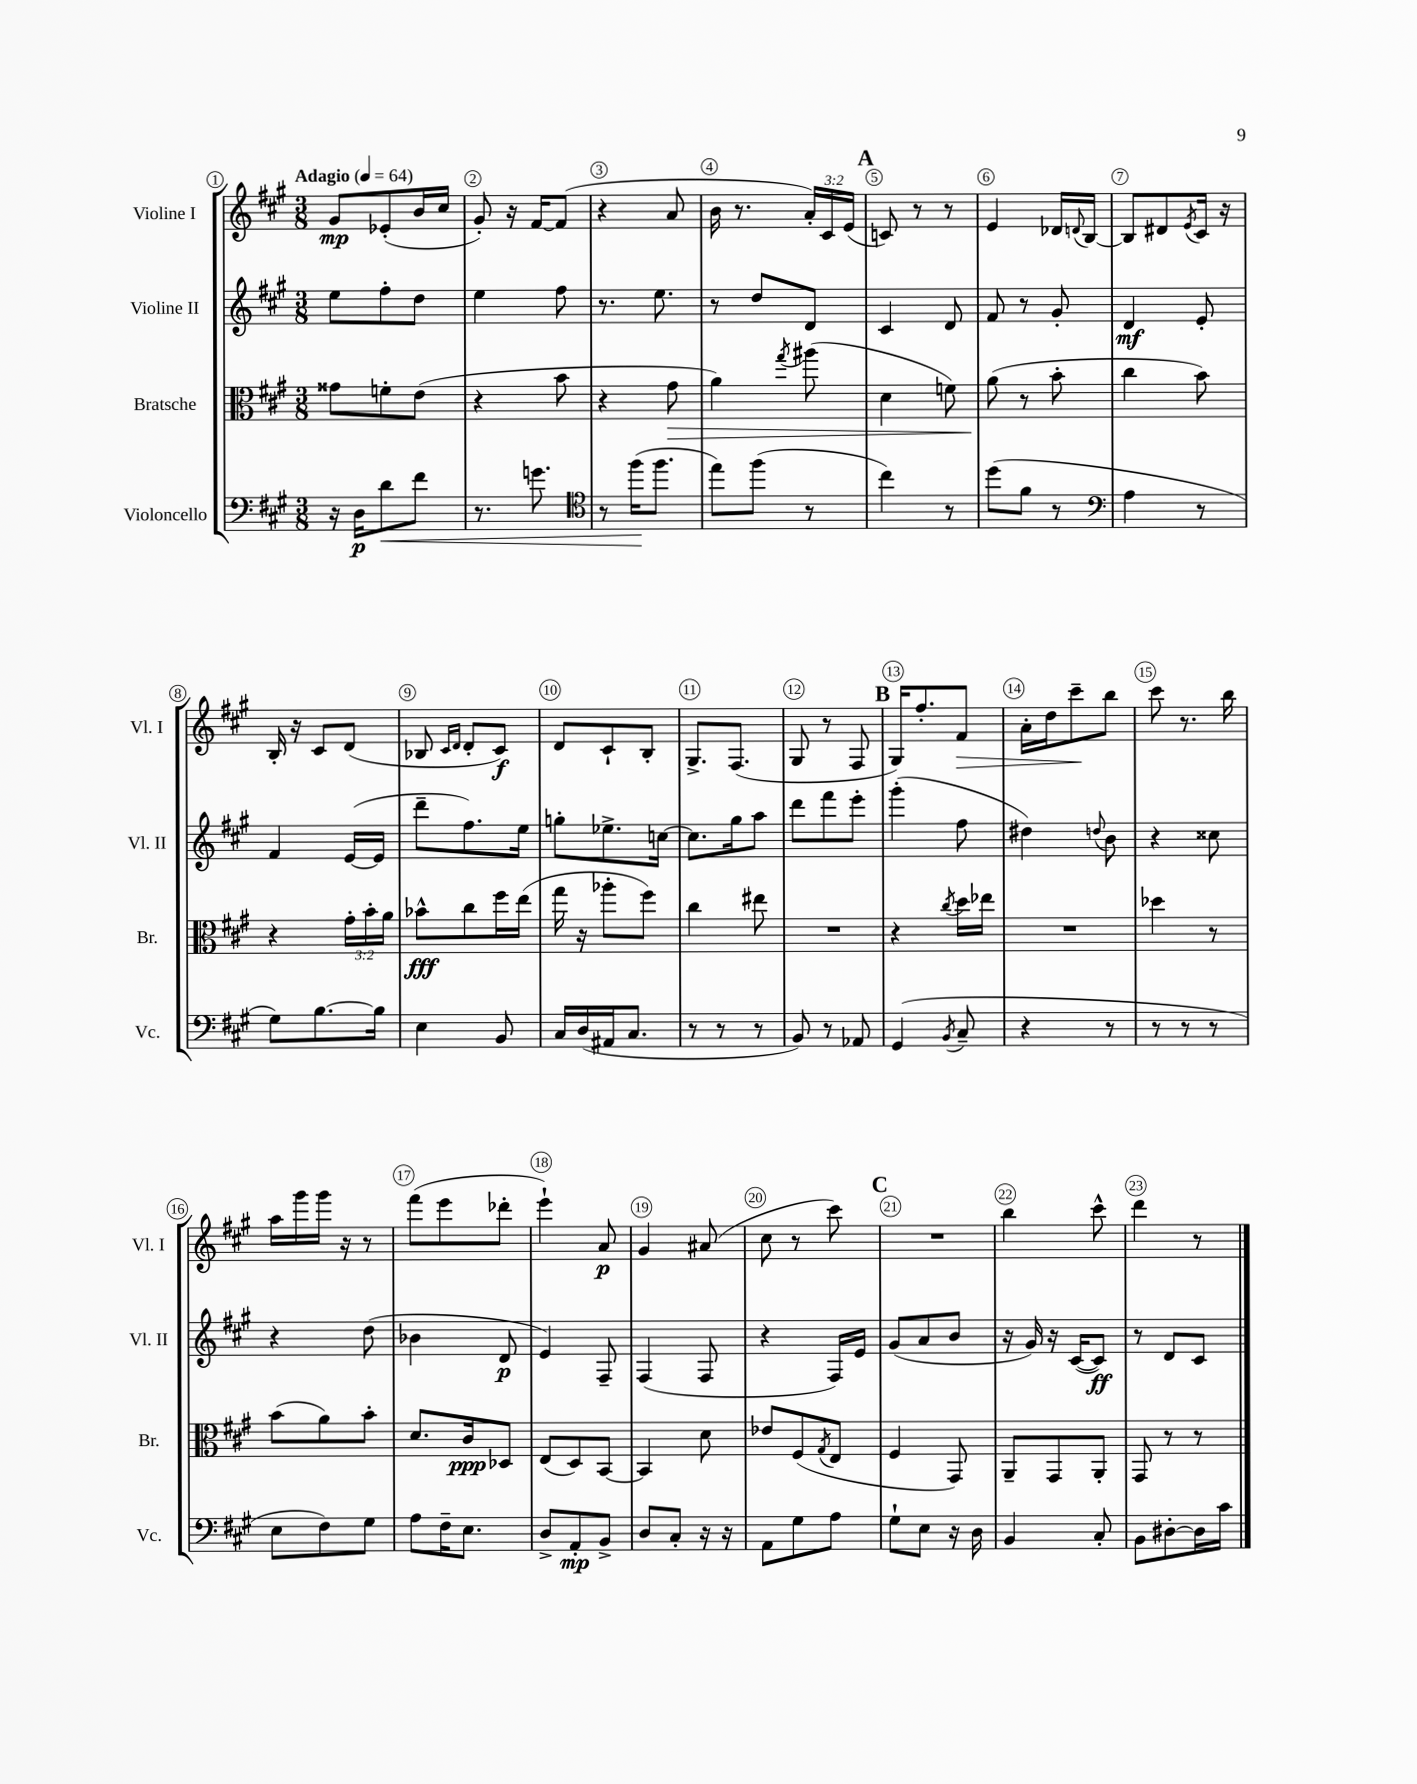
<<
\new StaffGroup <<
\new Staff = "s0" \with { instrumentName = "Violine I" shortInstrumentName = "Vl. I" } {
    \clef treble \key a \major \numericTimeSignature \time 3/8 \override Staff.TupletNumber.text = #tuplet-number::calc-fraction-text \tempo "Adagio" 4 = 64
    gis'8\mp ees'8-.( b'16 cis''16 |
    gis'8-.) r16 fis'16~ fis'8( |
    r4 a'8 |
    b'16 r8. \tuplet 3/2 { a'16-.) cis'16 e'16( } |
    \mark \markup { \bold "A" } c'8) r8 r8 |
    e'4 des'16 \appoggiatura { d'8 } b16~ |
    b8 dis'8 \acciaccatura { e'8 } cis'16 r16 |
    b16-. r16 cis'8 d'8( |
    bes8 \grace { cis'16 d'16 } d'8-. cis'8\f) |
    d'8 cis'8-! b8-. |
    gis8.-> fis8.( |
    gis8 r8 fis8 |
    \mark \markup { \bold "B" } gis16) fis''8.-. fis'8\> |
    a'16-. d''16 cis'''8--\! b''8 |
    cis'''8 r8. b''16 |
    a''16 gis'''16 gis'''16 r16 r8 |
    fis'''8( e'''8 des'''8-. |
    e'''4-!) a'8\p |
    gis'4 ais'8( |
    cis''8 r8 cis'''8) |
    \mark \markup { \bold "C" } R4. |
    b''4 cis'''8-^ |
    d'''4 r8 \bar "|." |
}
\new Staff = "s1" \with { instrumentName = "Violine II" shortInstrumentName = "Vl. II" } {
    \clef treble \key a \major \numericTimeSignature \time 3/8
    e''8 fis''8-. d''8 |
    e''4 fis''8 |
    r8. e''8. |
    r8 d''8 d'8 |
    \mark \markup { \bold "A" } cis'4 d'8 |
    fis'8 r8 gis'8-. |
    d'4\mf e'8-. |
    fis'4 e'16~( e'16 |
    d'''8-- fis''8.) e''16 |
    g''8-. ees''8.-> c''16~ |
    c''8. gis''16 a''8 |
    d'''8 fis'''8 e'''8-. |
    \mark \markup { \bold "B" } gis'''4-.( fis''8 |
    dis''4) \appoggiatura { d''8 } b'8 |
    r4 cisis''8 |
    r4 d''8( |
    bes'4 d'8\p |
    e'4) fis8-- |
    fis4( fis8 |
    r4 fis16) e'16 |
    \mark \markup { \bold "C" } gis'8( a'8 b'8 |
    r16 gis'16) r16 cis'16~( cis'8\ff) |
    r8 d'8 cis'8 \bar "|." |
}
\new Staff = "s2" \with { instrumentName = "Bratsche" shortInstrumentName = "Br." } {
    \clef alto \key a \major \numericTimeSignature \time 3/8 \override Staff.TupletNumber.text = #tuplet-number::calc-fraction-text
    gisis'8 f'8-. e'8( |
    r4 b'8 |
    r4 gis'8\> |
    a'4) \acciaccatura { gis''8 } ais''8( |
    \mark \markup { \bold "A" } d'4 f'8) |
    a'8\!( r8 b'8-. |
    cis''4 b'8) |
    r4 \tuplet 3/2 { gis'16-. b'16-. a'16 } |
    bes'8-^\fff cis''8 fis''16 e''16( |
    gis''16 r16 aes''8-. fis''8) |
    cis''4 eis''8 |
    R4. |
    \mark \markup { \bold "B" } r4 \acciaccatura { cis''8 } d''16 ees''16 |
    R4. |
    des''4 r8 |
    b'8( a'8) b'8-. |
    d'8. cis'16\ppp des8 |
    e8( d8) b,8~ |
    b,4 d'8 |
    ees'8 fis8( \acciaccatura { gis8 } e8 |
    \mark \markup { \bold "C" } fis4 gis,8) |
    a,8-- gis,8 a,8-. |
    gis,8 r8 r8 \bar "|." |
}
\new Staff = "s3" \with { instrumentName = "Violoncello" shortInstrumentName = "Vc." } {
    \clef bass \key a \major \numericTimeSignature \time 3/8
    r16 d16\p d'8\< fis'8 |
    r8. g'8. |
    \clef tenor r8 fis''16\!( fis''8. |
    e''8) fis''8( r8 |
    \mark \markup { \bold "A" } cis''4) r8 |
    d''8( fis'8 r8 |
    \clef bass a4 r8 |
    gis8) b8.~ b16 |
    e4 b,8 |
    cis16 d16( ais,16 cis8. |
    r8 r8 r8 |
    b,8) r8 aes,8 |
    \mark \markup { \bold "B" } gis,4( \acciaccatura { b,8 } cis8-- |
    r4 r8 |
    r8 r8 r8 |
    e8 fis8) gis8 |
    a8 fis16-- e8. |
    d8-> a,8-.\mp b,8-> |
    d8 cis8-. r16 r16 |
    a,8 gis8 a8 |
    \mark \markup { \bold "C" } gis8-! e8 r16 d16 |
    b,4 cis8-. |
    b,8 dis8~-. dis16 cis'16 \bar "|." |
}
>>
>>
\layout { \context { \Score \override BarNumber.break-visibility = ##(#f #t #t) barNumberVisibility = #all-bar-numbers-visible \override BarNumber.stencil = #(make-stencil-circler 0.1 0.3 ly:text-interface::print) } }
